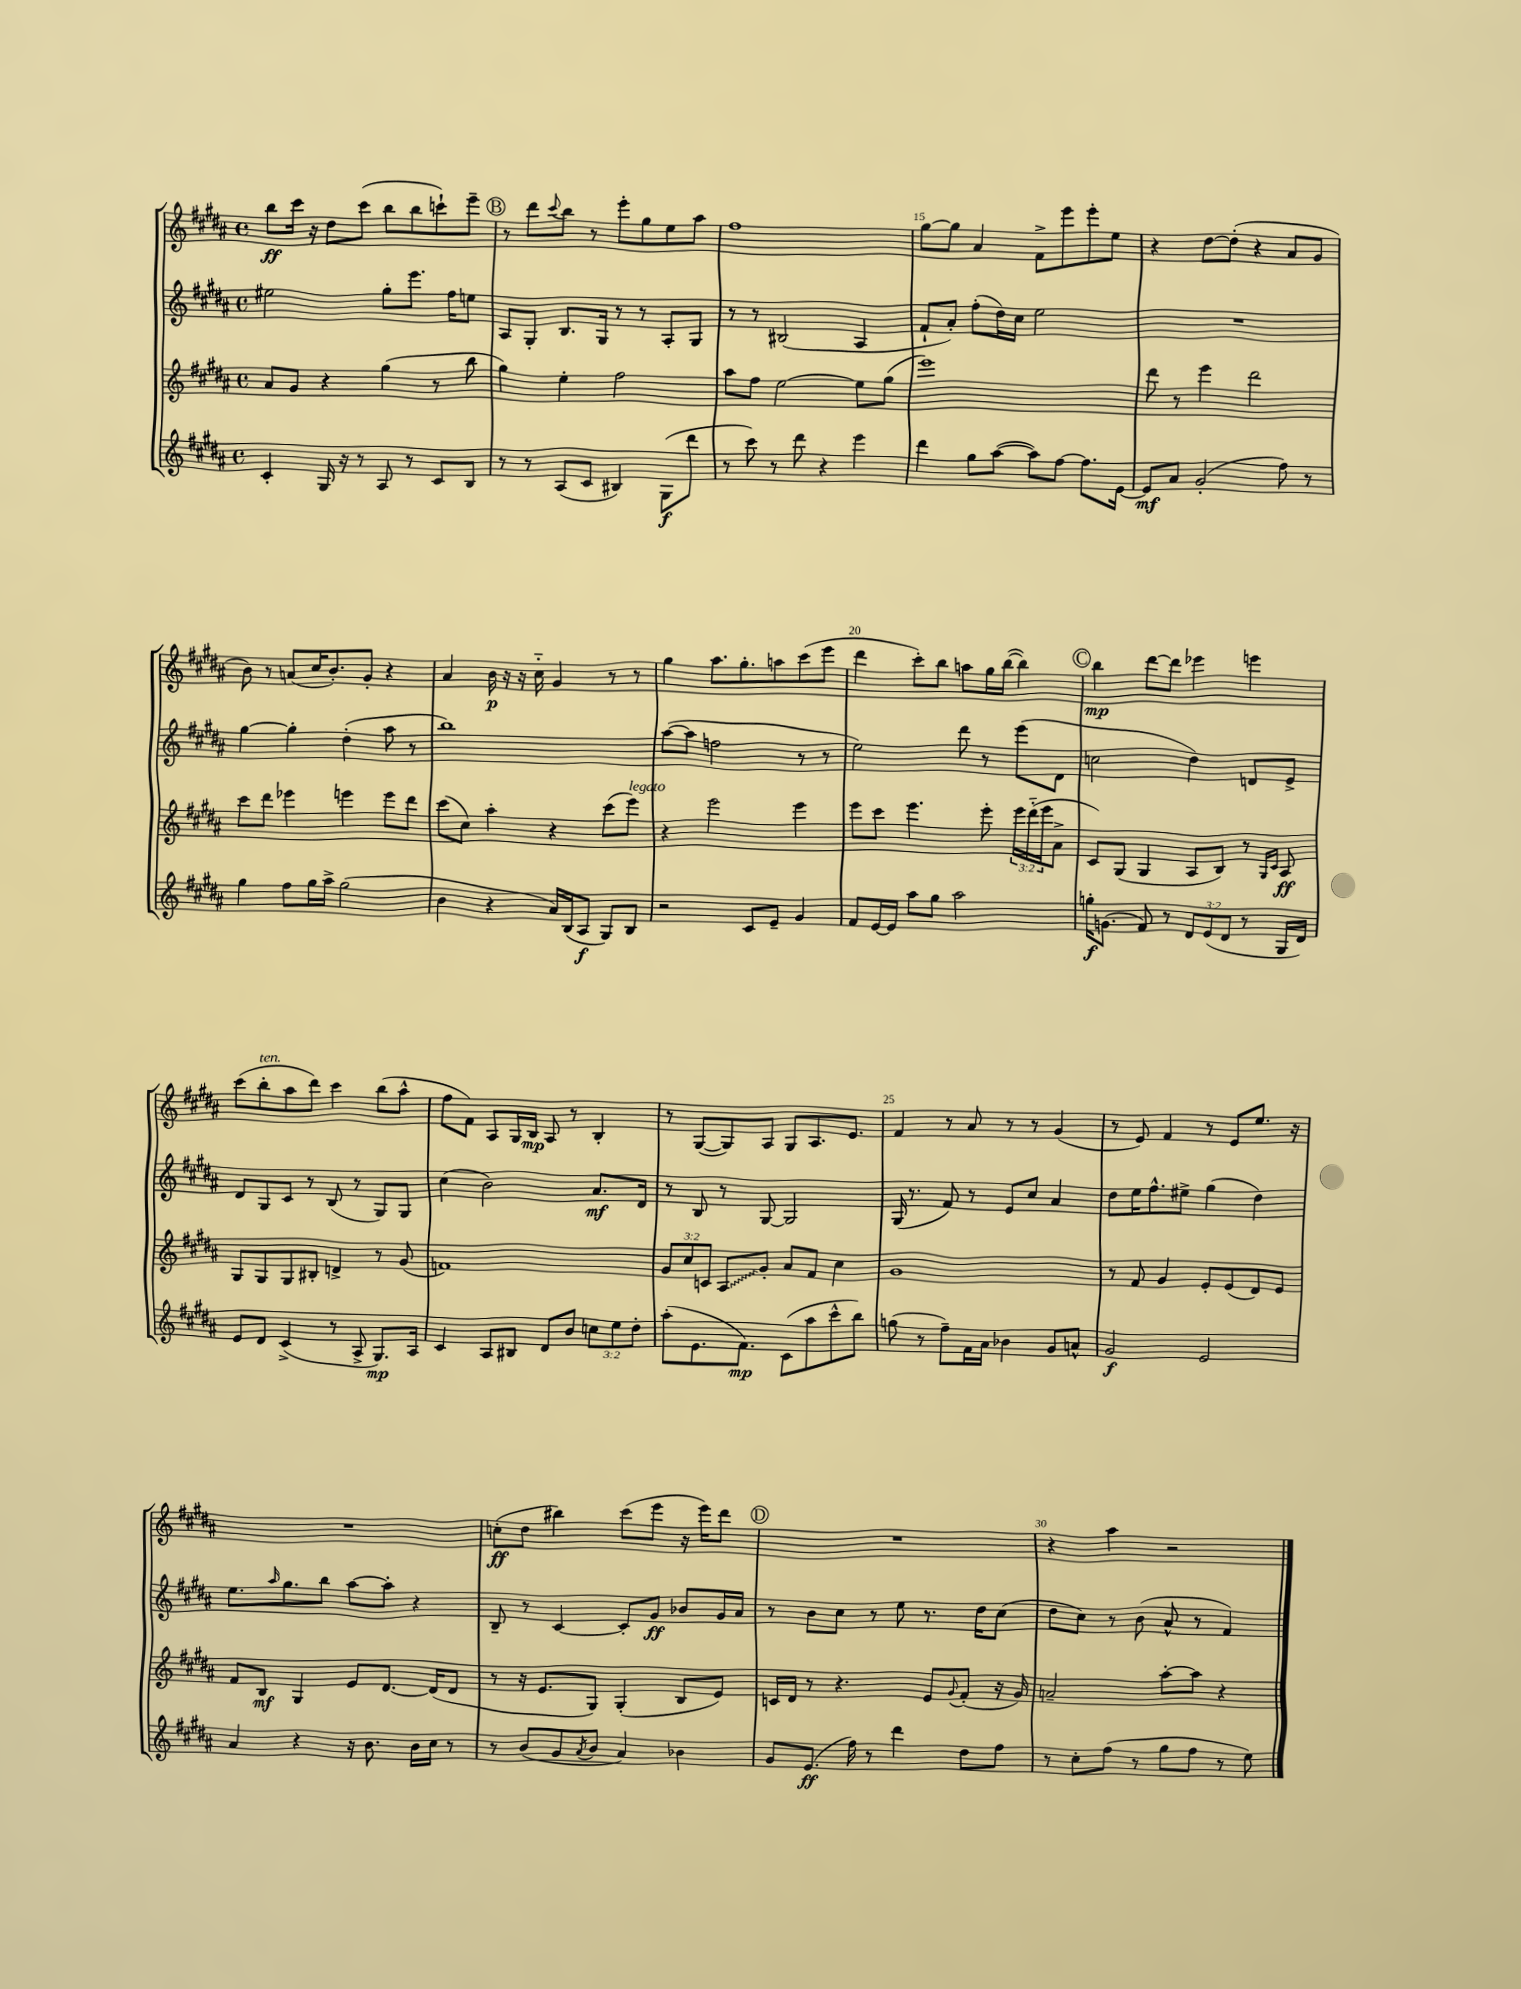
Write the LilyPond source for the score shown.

<<
\new StaffGroup <<
\new Staff = "s0" {
    \clef treble \key b \major \defaultTimeSignature \time 4/4
    b''8\ff cis'''16 r16 dis''8 cis'''8( b''8 b''8 c'''8-!) e'''8-- |
    \mark \markup { \circle "B" } r8 dis'''8 \appoggiatura { cis'''8 } b''8 r8 e'''8-. gis''8 e''8 ais''8 |
    fis''1 |
    gis''8~ gis''8 ais'4 fis'8-> e'''8 e'''8-. e''8 |
    r4 dis''8~ dis''8-.( r4 ais'8 gis'8 |
    b'8) r8 a'8( cis''16 b'8.-.) gis'8-. r4 |
    ais'4 b'16\p r16 r16 cis''16-_ gis'4 r8 r8 |
    gis''4 ais''8. gis''8.-. a''8 cis'''8( e'''8 |
    dis'''4 cis'''8-.) b''8 a''8 gis''16 b''16~( b''4) |
    \mark \markup { \circle "C" } b''4\mp dis'''8~ dis'''8 ees'''4 e'''4 |
    cis'''8( b''8-.^\markup { \italic "ten." } ais''8 dis'''8) cis'''4 b''8( ais''8-^ |
    fis''8 fis'8) ais8 gis16 b16\mp ais8 r8 b4-. |
    r8 gis8~( gis8) ais8 gis8 ais8. e'8. |
    fis'4 r8 ais'8 r8 r8 gis'4( |
    r8 e'8) fis'4 r8 e'8 e''8. r16 |
    R1 |
    c''8-.\ff( dis''8 bis''4) cis'''8( e'''8 r16 e'''16) dis'''8 |
    \mark \markup { \circle "D" } R1 |
    r4 ais''4 r2 \bar "|." |
}
\new Staff = "s1" {
    \clef treble \key b \major \defaultTimeSignature \time 4/4
    eis''2 gis''8-. e'''8. fis''16 e''8 |
    \mark \markup { \circle "B" } ais8 gis8-. b8. gis16 r8 r8 ais8-. gis8 |
    r8 r8 bis2( ais4 |
    fis'8-! ais'8-.) fis''8-.( dis''16) cis''16 e''2 |
    R1 |
    gis''4~ gis''4-. dis''4-.( ais''8 r8 |
    b''1) |
    ais''8~( ais''8 f''2 r8 r8 |
    e''2) dis'''8 r8 e'''8( dis'8 |
    \mark \markup { \circle "C" } c''2 dis''4) d'8 e'8-> |
    dis'8 gis8 cis'8 r8 b8( r8 gis8) gis8 |
    cis''4( b'2) ais'8.\mf dis'16 |
    r8 b8 r8 gis8~ gis2 |
    gis16( r8. fis'8) r8 e'8 cis''8 ais'4 |
    dis''8 e''16 fis''8.-^ eis''8-> gis''4( dis''4) |
    e''8. \grace { ais''16 } gis''8. b''8 ais''8~ ais''8-. r4 |
    b8-- r8 cis'4~ cis'8-. gis'8\ff bes'8 gis'16 ais'16 |
    \mark \markup { \circle "D" } r8 b'8 cis''8 r8 e''8 r8. dis''16 cis''8( |
    dis''8 cis''8) r8 b'8( ais'8-^ r8 fis'4) \bar "|." |
}
\new Staff = "s2" {
    \clef treble \key b \major \defaultTimeSignature \time 4/4 \override Staff.TupletNumber.text = #tuplet-number::calc-fraction-text
    ais'8 gis'8 r4 gis''4( r8 b''8 |
    \mark \markup { \circle "B" } gis''4) e''4-. fis''2 |
    ais''8 fis''8 e''2~ e''8 gis''8( |
    e'''1) |
    dis'''8 r8 e'''4 dis'''2 |
    cis'''8 dis'''8 ees'''4 e'''4 e'''8 dis'''8 |
    cis'''8( cis''8) ais''4-. r4 cis'''8( e'''8^\markup { \italic "legato" }) |
    r4 e'''2 e'''4 |
    e'''8 cis'''8 e'''4. e'''8-. \tuplet 3/2 { e'''16 dis'''16-_( e'''16 } ais'8-> |
    \mark \markup { \circle "C" } cis'8) gis8( gis4 ais8 b8) r8 \grace { gis16 cis'16 } ais8\ff |
    gis8 gis8 gis8 bis8-. d'4-> r8 gis'8( |
    f'1) |
    \tuplet 3/2 { gis'8 cis''8 c'8 } \once \override Glissando.style = #'zigzag ais8\glissando gis'8-. ais'8 fis'8 cis''4 |
    gis'1 |
    r8 fis'8 gis'4 e'8-. e'8( dis'8) e'8 |
    fis'8 b8\mf gis4 e'8 dis'8.~ dis'16( dis'8 |
    r8 r16 e'8. gis8) gis4-.( b8 e'8) |
    \mark \markup { \circle "D" } c'16 dis'16 r8 r4. e'8 \appoggiatura { gis'8 } fis'8-.( r16 gis'16) |
    a'2-- ais''8~-. ais''8 r4 \bar "|." |
}
\new Staff = "s3" {
    \clef treble \key b \major \defaultTimeSignature \time 4/4 \override Staff.TupletNumber.text = #tuplet-number::calc-fraction-text
    cis'4-. gis16 r16 r8 ais8 r8 cis'8 b8 |
    \mark \markup { \circle "B" } r8 r8 ais8( cis'8 bis4) gis8\f( dis'''8 |
    r8 cis'''8) r8 dis'''8 r4 e'''4 |
    dis'''4 gis''8 ais''8~( ais''8) fis''8~ fis''8. e'16~ |
    e'8\mf ais'8 gis'2-.( fis''8) r8 |
    gis''4 fis''8 gis''16 ais''16-> gis''2( |
    b'4 r4 ais'16) b16( ais8\f gis8) b8 |
    r2 cis'8 e'8-- gis'4 |
    fis'8 e'16~ e'16 ais''8 gis''8 ais''2 |
    \mark \markup { \circle "C" } g''16-.\f g'8.( fis'8) r8 \tuplet 3/2 { dis'8 e'8( dis'8 } r8 gis16 dis'16) |
    e'8 dis'8 cis'4->( r8 ais8-> gis8.\mp) ais16 |
    cis'4 ais8 bis8 dis'8 b'8 \tuplet 3/2 { c''8 e''8 dis''8-. } |
    ais''8-.( e'8. fis'8.\mp) cis'8( ais''8 cis'''8-^ b''8) |
    g''8( r8 fis''8--) fis'16 ais'16 bes'4 gis'8 a'8-^ |
    gis'2\f e'2 |
    ais'4 r4 r16 b'8. b'16 cis''16 r8 |
    r8 b'8( gis'8 \acciaccatura { ais'8 } b'8 ais'4) bes'4 |
    \mark \markup { \circle "D" } gis'8 e'8.\ff( fis''16) r8 dis'''4 dis''8 fis''8 |
    r8 cis''8-. fis''8( r8 gis''8 fis''8 r8 e''8) \bar "|." |
}
>>
>>
\layout { \context { \Score currentBarNumber = #12 \override BarNumber.break-visibility = ##(#f #t #t) barNumberVisibility = #(every-nth-bar-number-visible 5) } }
